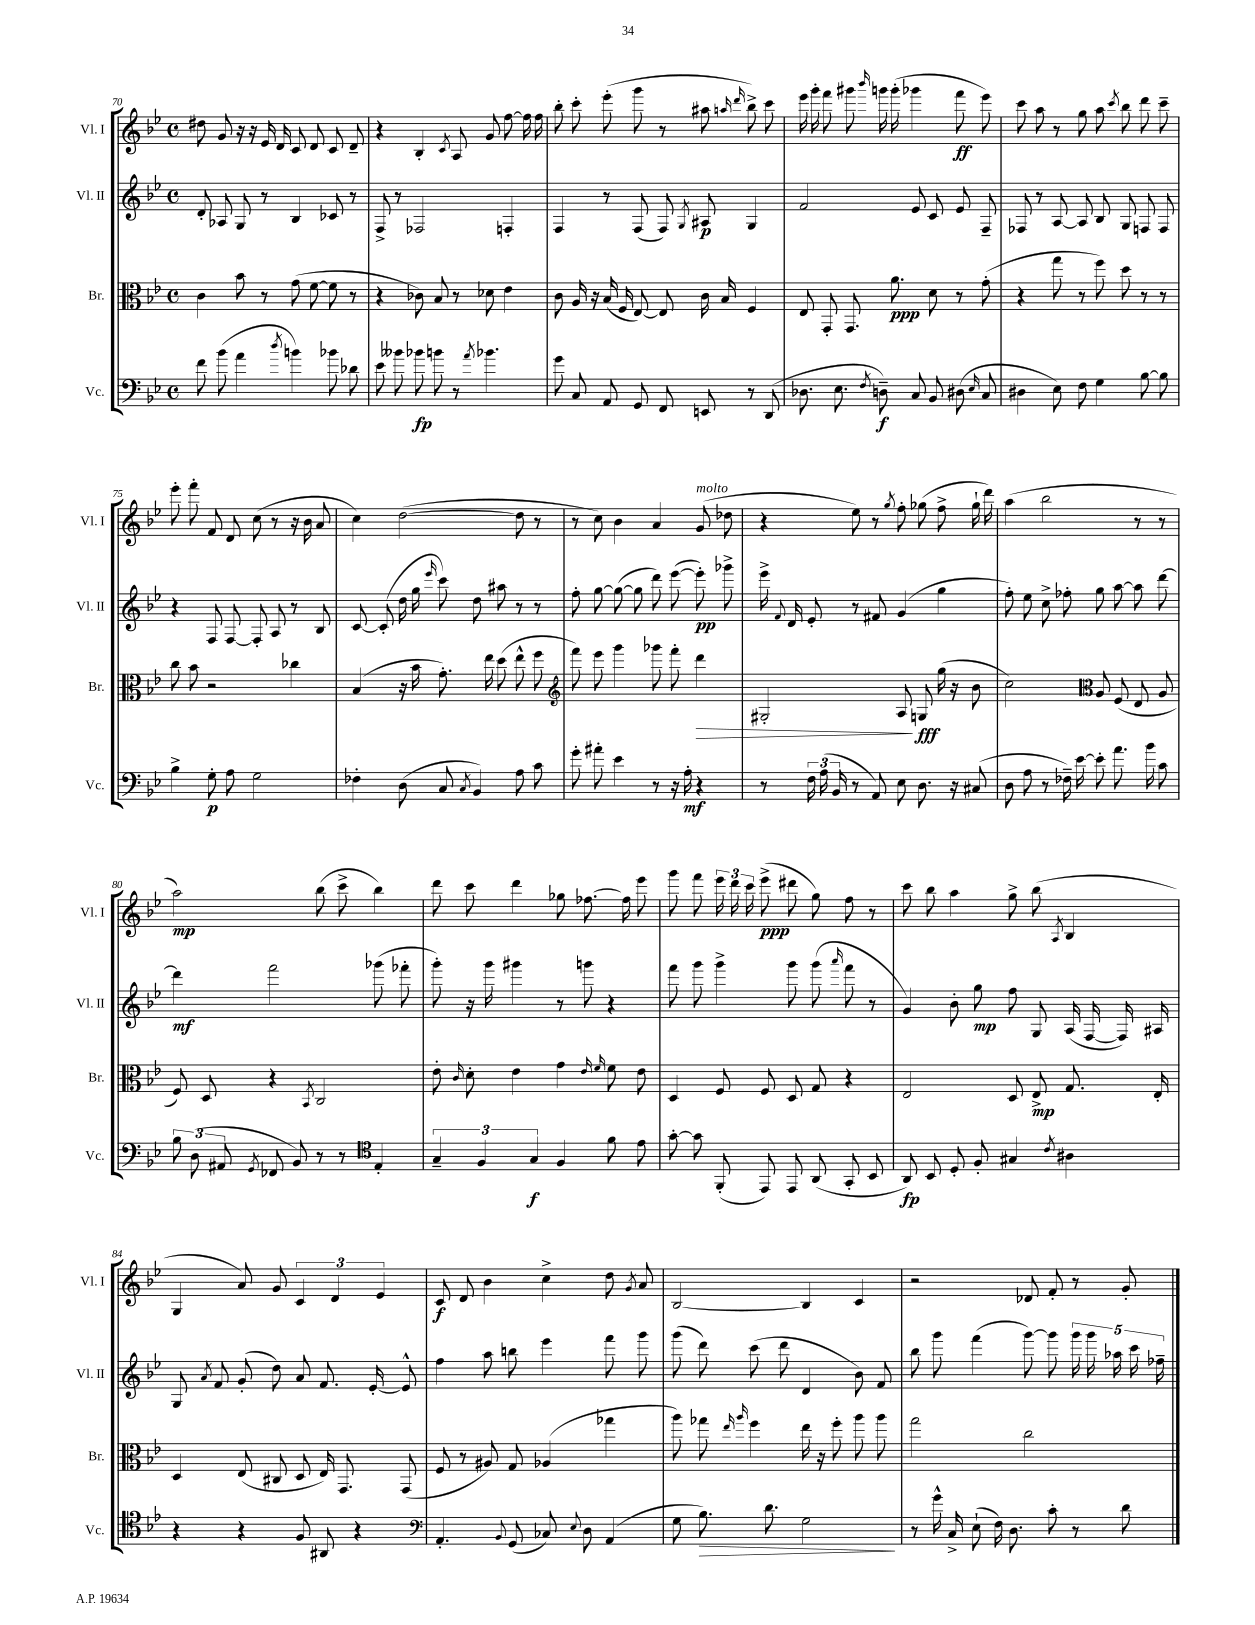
<<
\new StaffGroup <<
\new Staff = "s0" \with { instrumentName = "Vl. I" shortInstrumentName = "Vl. I" } {
    \clef treble \key bes \major \defaultTimeSignature \time 4/4
    \autoBeamOff dis''8 g'8 r16 r16 ees'16 d'16 c'8 d'8 c'8 d'8-- |
    r4 bes4-. \acciaccatura { c'8 } a8 g'8 f''8~ f''16 f''16 |
    bes''8-. c'''8-. ees'''8-.( g'''8 r8 ais''8 \grace { a''16 d'''16 } bes''8->) c'''8 |
    ees'''16 g'''16-. f'''8 gis'''8 \grace { bes'''16 } g'''16 g'''16-.( ges'''4 f'''8\ff ees'''8) |
    c'''8 a''8 r8 g''8 a''8 \acciaccatura { c'''8 } bes''8 d'''8 c'''8-- |
    ees'''8-. f'''8-. f'8 d'8 c''8( r8 r16 bes'16 a'8 |
    c''4) d''2~( d''8 r8 |
    r8 c''8) bes'4 a'4 g'8^\markup { \italic "molto" }( des''8 |
    r4 ees''8) r8 \acciaccatura { g''8 } f''8-. ges''8( f''8-> ges''16-! d'''16) |
    a''4( bes''2 r8 r8 |
    a''2\mp) bes''8( c'''8-> bes''4) |
    d'''8 c'''8 d'''4 ges''8 fes''8.~ fes''16 ees'''8 |
    g'''8 f'''8 \tuplet 3/2 { ees'''16 d'''16 c'''16 } ees'''8->\ppp( dis'''8 g''8) f''8 r8 |
    c'''8 bes''8 a''4 g''8-> bes''8( \acciaccatura { a8 } bes4 |
    g4 a'8) g'8 \tuplet 3/2 { c'4 d'4 ees'4 } |
    c'8\f d'8 bes'4 c''4-> d''8 \acciaccatura { g'8 } a'8 |
    bes2~ bes4 c'4 |
    r2 des'8 f'8-. r8 g'8-. \bar "|." |
}
\new Staff = "s1" \with { instrumentName = "Vl. II" shortInstrumentName = "Vl. II" } {
    \clef treble \key bes \major \defaultTimeSignature \time 4/4
    \autoBeamOff d'8-. aes8 g8 r8 bes4 ces'8 r8 |
    f8-> r8 fes2 f4-. |
    f4 r8 f8( f8) \acciaccatura { g8 } ais8\p g4 |
    f'2 ees'8 c'8 ees'8 f8-- |
    fes8 r8 a8~ a8 bes8 g8 f8 f8 |
    r4 f8 f8~ f8-. a8 r8 bes8 |
    c'8~ c'8-.( d''16 g''16 \grace { ees'''16 } c'''8) d''8 ais''8 r8 r8 |
    f''8-. g''8~ g''8~( g''8 d'''8) ees'''8~( ees'''8-.\pp) ges'''8-> |
    ees'''16-> \appoggiatura { f'8 } d'16 ees'8-. r8 fis'8 g'4( g''4 |
    f''8-.) ees''8 c''8-> fes''8-. g''8 a''8~ a''8 d'''8~ |
    d'''4\mf f'''2 ges'''8( fes'''8-. |
    g'''8-.) r16 g'''16 gis'''4 r8 g'''8 r4 |
    f'''8 g'''8 g'''4-> g'''8 g'''8( \grace { a'''16 } f'''8 r8 |
    g'4) bes'8-. g''8\mp f''8 g8 a16( f16~ f16) ais16 |
    g8 \acciaccatura { a'8 } f'8 g'8-.( d''8) a'8 f'8. ees'16~-. ees'8-^ |
    f''4 a''8 b''8 ees'''4 f'''8 g'''8 |
    g'''8( d'''8) c'''8( d'''8 d'4 bes'8) f'8 |
    bes''8 g'''8 f'''4( g'''8~) g'''8 \tuplet 5/4 { g'''16 g'''16 aes''16 c'''16 fes''16-- } \bar "|." |
}
\new Staff = "s2" \with { instrumentName = "Br." shortInstrumentName = "Br." } {
    \clef alto \key bes \major \defaultTimeSignature \time 4/4
    \autoBeamOff c'4 bes'8 r8 g'8( f'8~ f'8 r8 |
    r4 ces'8) bes8 r8 des'8 ees'4 |
    c'8 a16 r16 bes16( f16 ees8~) ees8 c'16 bes16 f4 |
    ees8 g,8-. g,8. a'8.\ppp d'8 r8 g'8-.( |
    r4 g''8 r8 f''8) d''8 r8 r8 |
    c''8 bes'8 r2 ces''4 |
    bes4( r16 bes'16 g'8.-.) ees''16 d''8( ees''8-^ f''8 |
    \clef treble f'''8) ees'''8 g'''4 ges'''8 f'''8-. d'''4\> |
    gis2-. a8\! g8\fff g''16( r16 bes'8 |
    c''2) \clef alto a8 f8( ees8 a8 |
    f8) d8 r4 \acciaccatura { bes,8 } c2 |
    ees'8-. \grace { c'16 } d'8-. ees'4 g'4 \grace { ees'16 f'16 } f'8 ees'8 |
    d4 f8 f8 d8 g8 r4 |
    ees2 d8 ees8->\mp g8. ees16-. |
    d4 ees8( cis8 d8 ees16) g,8. g,8( |
    f8 r8 ais8) g8 aes4( ges''4 |
    a''8) ges''8 \grace { ees''16 a''16 } f''4 ees''16 r16 f''8-. a''8 a''8 |
    g''2 c''2 \bar "|." |
}
\new Staff = "s3" \with { instrumentName = "Vc." shortInstrumentName = "Vc." } {
    \clef bass \key bes \major \defaultTimeSignature \time 4/4
    \autoBeamOff f'8 bes'8( a'4 \acciaccatura { d''8 } b'4) bes'8 des'8 |
    ees'8 beses'8 bes'8\fp b'8 r8 \acciaccatura { a'8 } bes'4. |
    g'8 c8 a,8 g,8 f,8 e,8 r8 d,8( |
    des8. ees8. \acciaccatura { f8 } d8--\f) c8 bes,8 dis8( \grace { ees16 } c8 |
    dis4 ees8) f8 g4 bes8~ bes8 |
    bes4-> g8-.\p a8 g2 |
    fes4-. d8( c8 \acciaccatura { c8 } bes,4) a8 c'8 |
    g'8-. ais'8-. ees'4 r8 r16 a16-.\mf r4 |
    r8 \tuplet 3/2 { f16 a16( bes,16 } r8 a,8) ees8 d8. r16 cis8( |
    d8 a8 r8 fes16--) ees'16~ ees'8-. a'8. bes'16 c'8 |
    \tuplet 3/2 { bes8 d8( ais,8 } \acciaccatura { g,8 } fes,8 bes,8) r8 r8 \clef tenor ees4-. |
    \tuplet 3/2 { g4-- f4 g4\f } f4 f'8 ees'8 |
    g'8~-. g'8 f,8-.( ees,8) ees,8 a,8( g,8-. bes,8 |
    a,8\fp) bes,8 d8-. f8-. gis4 \acciaccatura { c'8 } ais4 |
    r4 r4 f8 ais,8 r4 |
    \clef bass a,4.-. \appoggiatura { bes,8 } g,8( ces8) \appoggiatura { ees8 } d8 a,4( |
    g8 bes8.\>) d'8. g2\! |
    r8 g'16-^ c16-> ees8-!( f16) d8. c'8-. r8 d'8 \bar "|." |
}
>>
>>
\layout { \context { \Score currentBarNumber = #70 } }
